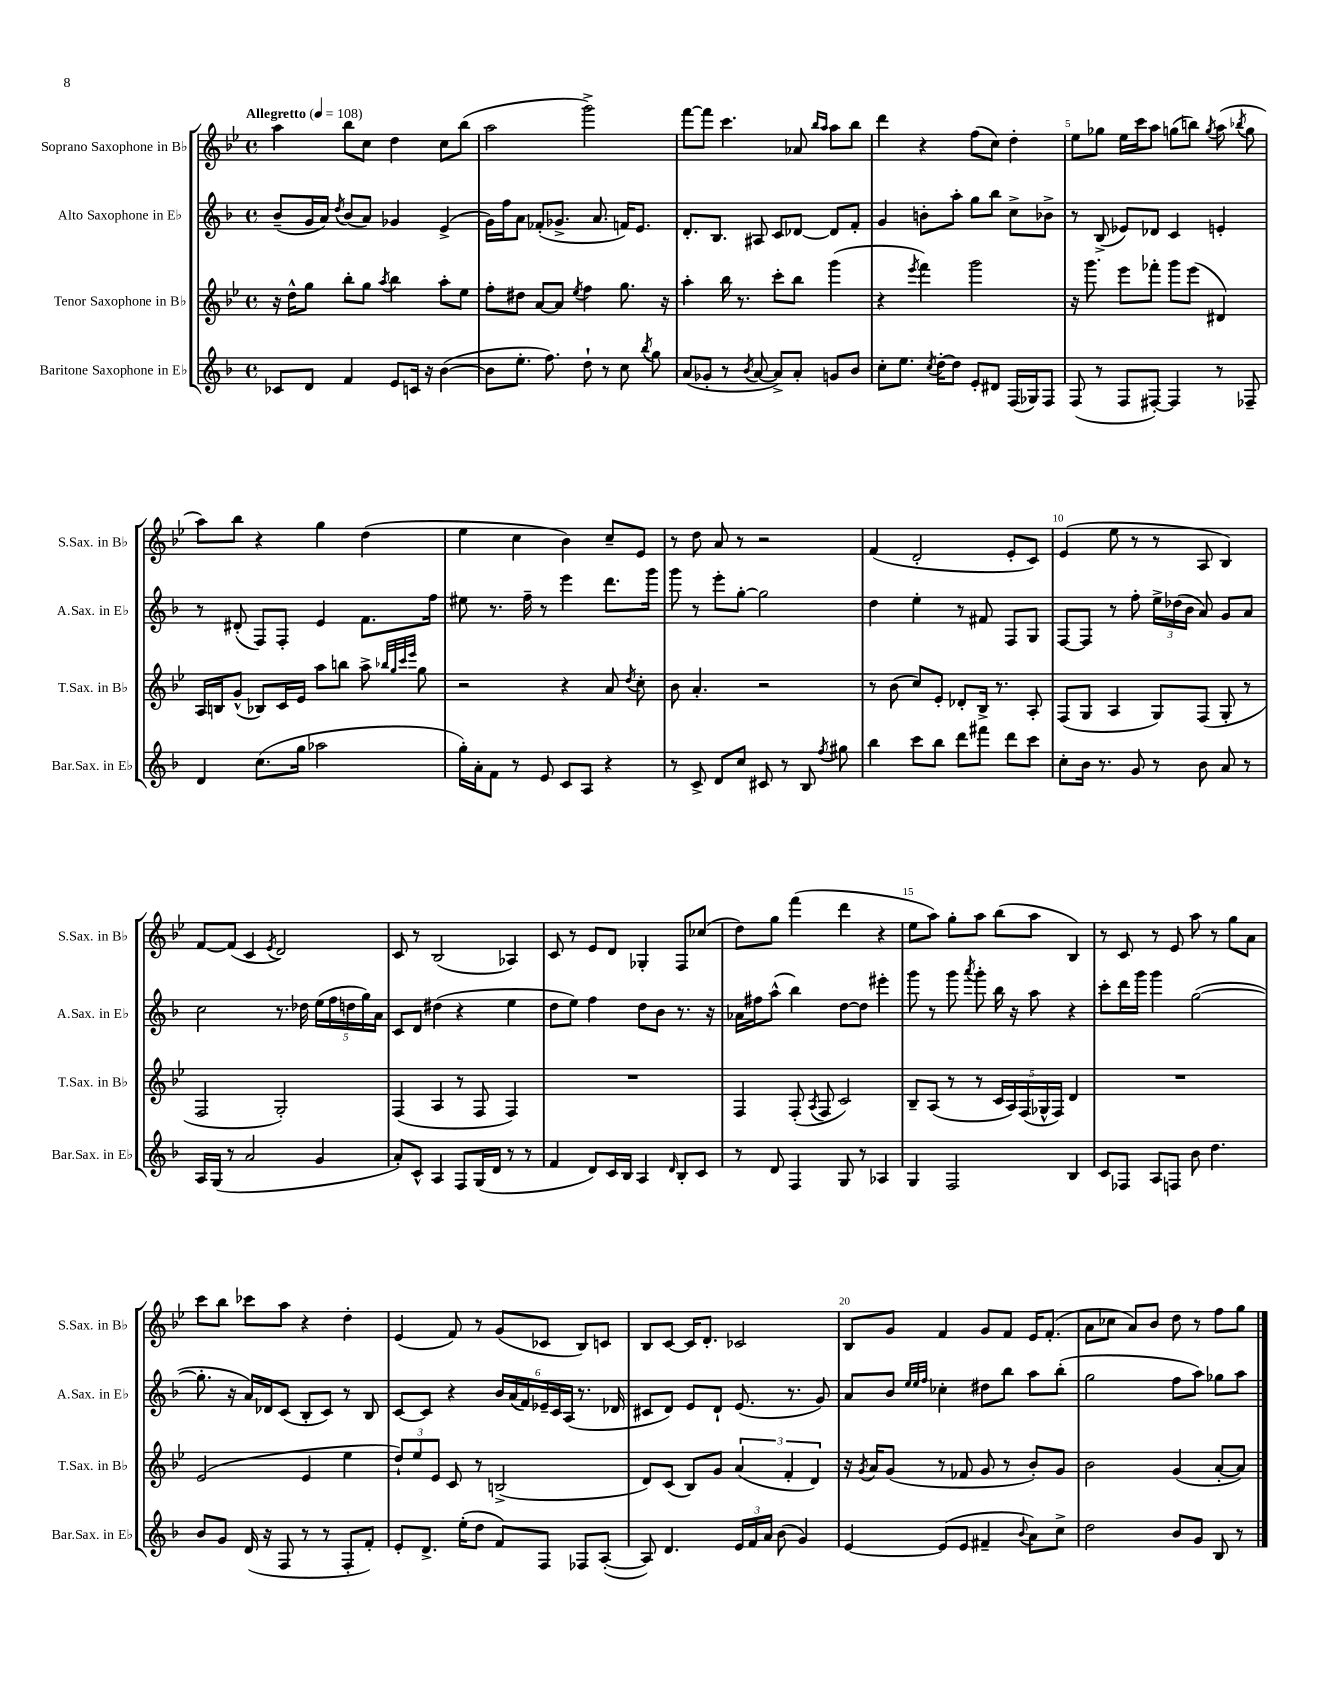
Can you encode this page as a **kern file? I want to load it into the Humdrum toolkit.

**kern	**kern	**kern	**kern
*part4	*part3	*part2	*part1
*staff4	*staff3	*staff2	*staff1
*I"Baritone Saxophone in E♭	*I"Tenor Saxophone in B♭	*I"Alto Saxophone in E♭	*I"Soprano Saxophone in B♭
*I'Bar.Sax. in E♭	*I'T.Sax. in B♭	*I'A.Sax. in E♭	*I'S.Sax. in B♭
*clefG2	*clefG2	*clefG2	*clefG2
*k[b-]	*k[b-e-]	*k[b-]	*k[b-e-]
*M4/4	*M4/4	*M4/4	*M4/4
*met(c)	*met(c)	*met(c)	*met(c)
*MM108	*MM108	*MM108	*MM108
=1	=1	=1	=1
!	!	!	!LO:TX:a:B:t=Allegretto
8c-X/L	16r	(8b-~/L	4aa\
.	16dd^^\KL	.	.
8d/J	8gg\J	16g/L	.
.	.	16a/JJ)	.
.	.	8qdd/	.
4f/	8bb-'\L	(8b-/L	8bb-\L
.	8gg\J	8a/J)	8cc\J
.	8qaa/	.	.
8e/L	4bb-\	4g-X/	4dd\
16cn/Jk	.	.	.
16r	.	.	.
([4b-\	8aa'\L	(4e^/	8cc\L
.	8ee-\J	.	(8bb-\J
=2	=2	=2	=2
8b-\L]	8ff'\L	16g\LL)	2aa\
.	.	16ff\J	.
8.ee'\J	8dd#X\J	8a\J	.
.	[8a/L	(8f-X'/L	.
8.ff\)	.	.	.
.	8a/J]	8.g-X^/J	.
.	8qee-/	.	.
8dd`\	4ff\	.	2ggg^\)
.	.	8.a/	.
8r	.	.	.
8cc\	8.gg\	16fn/KL)	.
.	.	8.e/J	.
8qbb-/	.	.	.
8gg\	.	.	.
.	16r	.	.
=3	=3	=3	=3
(8a/L	4aa'\	8.d'/L	[8fff\L
8g-X'/J	.	.	8fff\J]
.	.	8.B-/J	.
8r	16bb-\	.	4.ccc\
.	8.r	.	.
8qb-/	.	.	.
[8a/	.	8A#X/	.
8a^/L])	8ccc'\L	8c/L	.
8a'/J	8bb-\J	[8d-X/J	8a-X/
.	.	.	16qqbb-/LL
.	.	.	16qqaa/JJ
8gn/L	(4ggg\	8d-/L]	8aa\L
8b-/J	.	8f'/J	8bb-\J
=4	=4	=4	=4
8cc'\L	4r	4g/	4ddd\
8.ee\J	.	.	.
.	8qeee-/	.	.
.	4fff\)	8bn'\L	4r
8qcc/	.	.	.
[16dd'\KL	.	.	.
8dd\J]	.	8aa'\J	.
8e'/L	2ggg\	8gg\L	(8ff\L
8d#X/J	.	8bb-\J	8cc\J)
(16F/LL	.	8cc^\L	4dd'\
16G-X/J)	.	.	.
8F/J	.	8b-X^\J	.
=5	=5	=5	=5
(8F/	16r	8r	8ee-\L
.	8.ggg\	.	.
8r	.	(8B-^/	8gg-X\J
8F/L	8eee-\L	8e-X/L)	16ee-\LL
.	.	.	16ccc\J
[8F#X'/J)	8fff-X'\J	8d-X/J	8aa\J
4F#/]	8ggg\L	4c/	(8ggn\L
.	(8eee-\J	.	8bbn\J)
.	.	.	8qgg/
8r	4d#X/)	4en'/	(8aa\
.	.	.	8qbb-X/
8F-X~/	.	.	8gg\
!!LO:LB:g=z
=6	=6	=6	=6
4d/	16A/LL	8r	8aa\L)
.	16Bn/J	.	.
.	(8g^^/J	(8d#X'/	8bb-\J
(8.cc\L	8B-X/L)	8F/L)	4r
.	16c/L	8F'/J	.
16gg\Jk	16e-/JJ	.	.
2aa-X\	8aa\L	4e/	4gg\
.	8bbn\J	.	.
.	8aa^\	8.f\L	(4dd\
.	32qqbb-X/LLL	.	.
.	32qqgg/	.	.
.	32qqccc/	.	.
.	32qqeee-/JJJ	.	.
.	8gg\	.	.
.	.	16ff\Jk	.
=7	=7	=7	=7
16gg'\LL)	2r	8ee#X\	4ee-\
16a'\J	.	.	.
8f\J	.	8.r	.
8r	.	.	4cc\
.	.	16ff~\	.
8e/	.	8r	.
8c/L	4r	4eee\	4b-\)
8A/J	.	.	.
4r	8a/	8.ddd\L	8cc~/L
.	8qdd/	.	.
.	8cc'\	.	8e-/J
.	.	16ggg\Jk	.
=8	=8	=8	=8
8r	8b-\	8ggg\	8r
8c^/	4.a'/	8r	8dd\
8d/L	.	8eee'\L	8a/
8cc/J	.	[8gg'\J	8r
8c#X/	2r	2gg\]	2r
8r	.	.	.
8B-/	.	.	.
8qff/	.	.	.
8gg#X\	.	.	.
=9	=9	=9	=9
4bb-\	8r	4dd\	(4f/
.	(8b-\	.	.
8ccc\L	8cc/L)	4ee'\	2d'/
8bb-\J	8e-'/J	.	.
8ddd\L	8d-X'/L	8r	.
8fff#X\J	16B-^/Jk	8f#X/	.
.	8.r	.	.
8ddd\L	.	8F/L	8e-'/L
8ccc\J	8A'/	8G/J	8c/J)
=10	=10	=10	=10
8cc'\L	(8F/L	[8F/L	(4e-/
16b-\Jk	8G/J	8F/J]	.
8.r	.	.	.
.	4A/	8r	8ee-\
8g/	.	8ff'\	8r
8r	8G/L)	24ee^\LL	8r
.	.	(24dd-X\	.
.	.	24b-\JJ	.
8b-\	(8F/J	8a/)	8A/
8a/	8G'/	8g/L	4B-/)
8r	8r	8a/J	.
!!LO:LB:g=z
=11	=11	=11	=11
16A/LL	2F/	2cc\	[8f/L
(16G/JJ	.	.	.
8r	.	.	(8f/J]
2a/	.	.	4c/
.	.	.	8qe-/
.	2G'/)	8.r	2d/)
.	.	16dd-X\	.
4g/	.	(20ee\LL	.
.	.	20ff\	.
.	.	20ddn\	.
.	.	20gg\)	.
.	.	20a\JJ	.
=12	=12	=12	=12
8a'/L)	(4F/	8c/L	8c/
8c^^/J	.	8d/J	8r
4A/	4A/	(4dd#X\	(2B-/
8F/L	8r	4r	.
(16G/L	8F/	.	.
16d/JJ	.	.	.
8r	4F/)	4ee\	4A-X/)
8r	.	.	.
=13	=13	=13	=13
4f/	1r	8dd\L	8c/
.	.	8ee\J)	8r
8d/L)	.	4ff\	8e-/L
16c/L	.	.	8d/J
16B-/JJ	.	.	.
4A/	.	8dd\L	4G-X'/
.	.	8b-\J	.
16qqd/	.	.	.
8B-'/L	.	8.r	8F/L
8c/J	.	.	(8cc-X/J
.	.	16r	.
=14	=14	=14	=14
8r	4F/	16a-X\LL	8dd\L)
.	.	16ff#X\J	.
8d/	.	(8aa^^\J	8gg\J
4F/	(8F'/	4bb-\)	(4fff\
.	8qA/	.	.
.	8F/	.	.
8G/	2c/)	[8dd\L	4ddd\
8r	.	8dd\J]	.
4A-X/	.	4eee#X'\	4r
=15	=15	=15	=15
4G/	8B-~/L	8ggg\	8ee-\L
.	(8A/J	8r	8aa\J)
2F/	8r	8ggg\	8gg'\L
.	.	8qaaa/	.
.	8r	8ggg'\	8aa\J
.	20c/LL	16bb-\	(8bb-\L
.	20A/)	.	.
.	.	16r	.
.	(20F/	.	.
.	.	8aa\	8aa\J
.	20G-X^^/	.	.
.	20F/JJ)	.	.
4B-/	4d/	4r	4B-/)
=16	=16	=16	=16
8c/L	1r	8ccc'\L	8r
8F-X/J	.	16ddd\L	8c/
.	.	16ggg\JJ	.
8A/L	.	4ggg\	8r
8Fn/J	.	.	8e-/
8b-\	.	([2gg\	8aa\
4.dd\	.	.	8r
.	.	.	8gg\L
.	.	.	8a\J
!!LO:LB:g=z
=17	=17	=17	=17
8b-/L	(2e-/	8.gg'\]	8ccc\L
8g/J	.	.	8bb-\J
.	.	16r	.
(16d/	.	16a/LL)	8ccc-X\L
16r	.	16d-X/J	.
8F/	.	(8c/J	8aa\J
8r	4e-/	8B-'/L	4r
8r	.	8c/J)	.
8F'/L	4ee-\	8r	4dd'\
8f'/J)	.	8B-/	.
=18	=18	=18	=18
8e'/L	12dd`/L)	[8c/L	(4e-/
.	12ee-/	.	.
8.d^/J	.	8c/J]	.
.	12e-/J	.	.
.	8c/	4r	8f/)
(16ee'\KL	.	.	.
8dd\J	8r	.	8r
8f/L)	(2Bn^/	24b-/LL	(8g/L
.	.	(24a/	.
.	.	24f/)	.
8F/J	.	24e-X~/	8c-X/J
.	.	24c/	.
.	.	(24A/JJ	.
8F-X/L	.	8.r	8B-/L)
([8A'/J	.	.	8cn/J
.	.	16d-X/	.
=19	=19	=19	=19
8A/])	8d/L)	8c#X/L	8B-/L
4.d/	(8c/J	8d/J)	[8c/J
.	8B-/L)	8e/L	16c/KL]
.	.	.	8.d'/J
.	8g/J	8d`/J	.
24e/LL	(6a/	(8.e/	2c-X/
24f/	.	.	.
24a/JJ	.	.	.
(8b-\	.	.	.
.	6f'/	.	.
.	.	8.r	.
4g/)	.	.	.
.	6d/)	.	.
.	.	8g/)	.
=20	=20	=20	=20
[4e/	16r	8a/L	8B-/L
.	8qg/	.	.
.	16a/KL	.	.
.	(8g/J	8b-/J	8g/J
.	.	32qqee/LLL	.
.	.	32qqee/	.
.	.	32qqff/JJJ	.
(8e/L]	8r	4cc-X'\	4f/
8e/J	8f-X/	.	.
4f#X~/	8g/	8dd#X\L	8g/L
.	8r	8bb-\J	8f/J
8qqb-/	.	.	.
8a\L)	8b-'/L)	8aa\L	16e-/KL
.	.	.	(8.f'/J
8cc^\J	8g/J	(8bb-'\J	.
=21	=21	=21	=21
2dd\	2b-\	2gg\	8a\L
.	.	.	8cc-X\J
.	.	.	8a/L)
.	.	.	8b-/J
8b-/L	(4g/	8ff\L	8dd\
8g/J	.	8aa\J)	8r
8B-/	[8a'/L	8gg-X\L	8ff\L
8r	8a/J])	8aa\J	8gg\J
==	==	==	==
*-	*-	*-	*-
